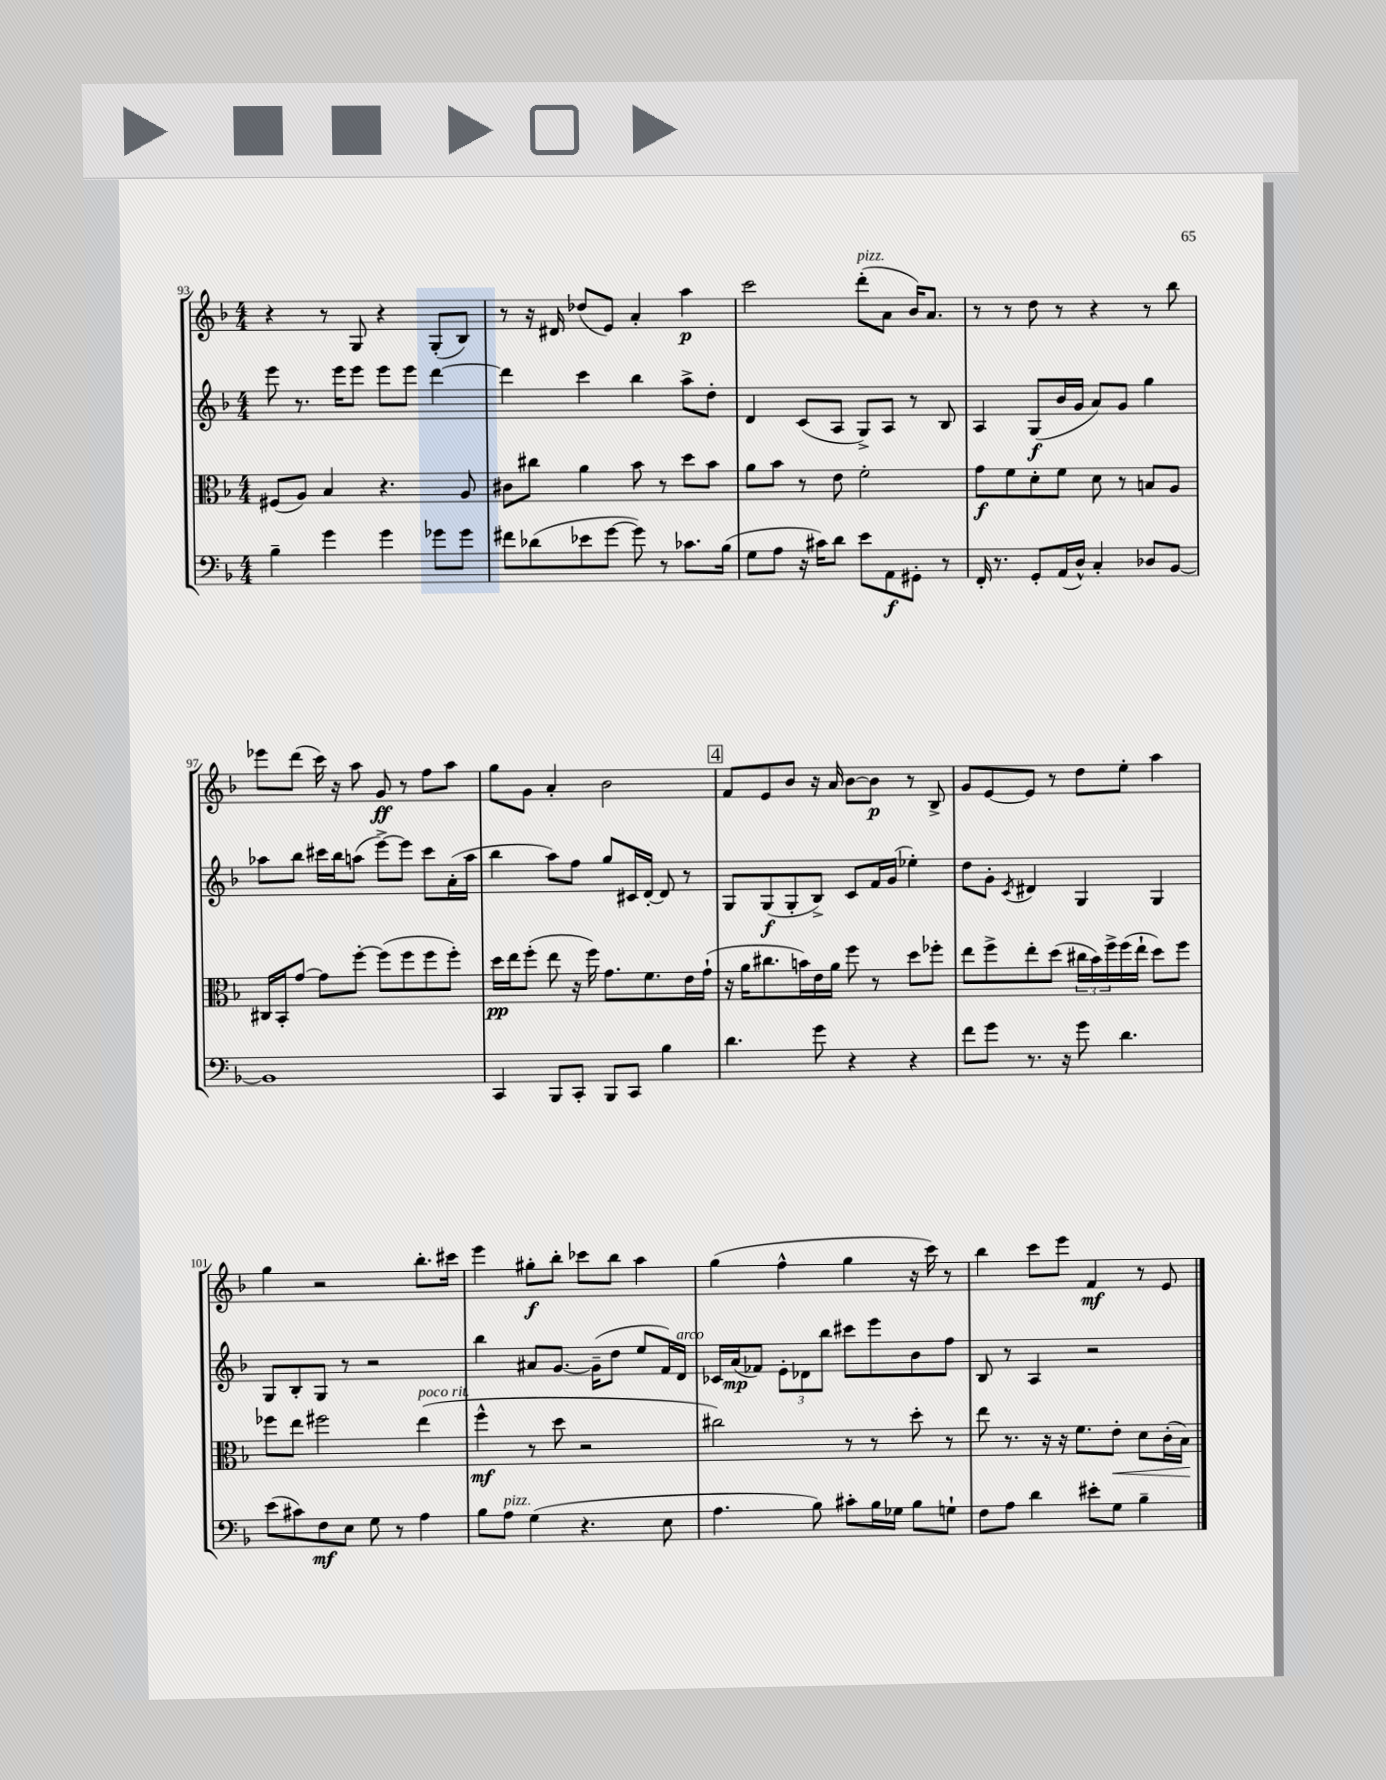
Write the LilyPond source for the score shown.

<<
\new StaffGroup <<
\new Staff = "s0" {
    \clef treble \key f \major \numericTimeSignature \time 4/4
    r4 r8 g8 r4 g8-.( bes8) |
    r8 r16 dis'16 des''8( e'8) a'4-. a''4\p |
    c'''2 d'''8-.^\markup { \italic "pizz." }( a'8 bes'16) a'8. |
    r8 r8 d''8 r8 r4 r8 bes''8 |
    ees'''8 d'''8( c'''16) r16 a''8 g'8\ff r8 f''8 a''8 |
    g''8 g'8 a'4-. bes'2 |
    \mark \markup { \box "4" } f'8 e'8 bes'8 r16 a'16 bes'8~ bes'8\p r8 bes8-> |
    g'8 e'8~ e'8 r8 d''8 e''8-. a''4 |
    g''4 r2 bes''8.-. cis'''16 |
    e'''4 gis''8-.\f bes''8-. ces'''8 bes''8 a''4 |
    g''4( f''4-^ g''4 r16 c'''16) r8 |
    bes''4 c'''8 e'''8 f'4\mf r8 e'8 \bar "|." |
}
\new Staff = "s1" {
    \clef treble \key f \major \numericTimeSignature \time 4/4
    e'''8 r8. e'''16 e'''8 e'''8 e'''8 d'''4~ |
    d'''4 c'''4 bes''4 a''8-> d''8-. |
    d'4 c'8( a8 g8->) a8 r8 bes8 |
    a4 g8\f( bes'16 g'16 a'8) g'8 g''4 |
    aes''8 bes''8 cis'''16 bes''16 a''8( e'''8~->) e'''8 cis'''8 a'16-.( a''16 |
    bes''4 a''8) f''8 g''8 cis'16 d'16~-. d'8 r8 |
    \mark \markup { \box "4" } g8 g8\f( g8-. bes8->) c'8 f'16 g'16( ees''4-.) |
    d''8 g'8-. \acciaccatura { c'8 } dis'4 g4 g4 |
    g8 bes8-. g8 r8 r2 |
    bes''4 ais'8 g'8.~ g'16--( d''8 e''8 f'16) d'16^\markup { \italic "arco" } |
    ces'16 a'16\mp( fes'8) \tuplet 3/2 { e'8-. des'8 bes''8 } cis'''8 e'''8 bes'8 f''8 |
    bes8 r8 a4 r2 \bar "|." |
}
\new Staff = "s2" {
    \clef alto \key f \major \numericTimeSignature \time 4/4
    fis8( a8) bes4 r4. a8 |
    cis'8 cis''8 a'4 bes'8 r8 d''8 bes'8 |
    a'8 bes'8 r8 e'8 f'2-. |
    g'8\f f'8 d'8-. f'8 d'8 r8 b8 a8 |
    cis16 bes,16-. g'8~ g'8 f''8~-. f''8( f''8 f''8 f''8-.) |
    d''16\pp e''16 f''8-.( e''8 r16 f''16) g'8. f'8. e'16 g'16-!( |
    \mark \markup { \box "4" } r16 a'16 cis''8. b'16) e'16 a'16 f''8 r8 d''8 fes''8-. |
    e''8 f''8-> e''8-. d''8( \tuplet 3/2 { cis''16 bes'16) f''16-> } f''16( e''16-! d''8) f''8 |
    fes''8 e''8 fis''2 e''4^\markup { \italic "poco rit." }( |
    f''4-^\mf r8 d''8 r2 |
    cis''2) r8 r8 d''8-. r8 |
    e''8 r8. r16 r16 f'8. e'8-.\< d'8 c'16-.( bes16\!) \bar "|." |
}
\new Staff = "s3" {
    \clef bass \key f \major \numericTimeSignature \time 4/4
    bes4-- g'4 g'4 ges'8 ges'8 |
    fis'8 des'8( ees'8 g'8~ g'8) r8 ces'8. bes16( |
    g8 a8 r16 cis'16) d'8 e'8 a,8\f gis,8-. r8 |
    f,16-. r8. g,8-. a,16( d16-^) c4-. des8 bes,8~ |
    bes,1 |
    c,4 bes,,8 c,8-. bes,,8 c,8 bes4 |
    \mark \markup { \box "4" } d'4. g'8 r4 r4 |
    f'8 g'8 r8. r16 g'8 d'4. |
    e'8( cis'8) f8\mf e8 g8 r8 a4 |
    bes8 a8^\markup { \italic "pizz." } g4( r4. e8 |
    a4. bes8) cis'8-. bes16 ges16 bes8 g8-! |
    f8 a8 d'4 eis'8-. g8 bes4-- \bar "|." |
}
>>
>>
\layout { \context { \Score currentBarNumber = #93 } }
